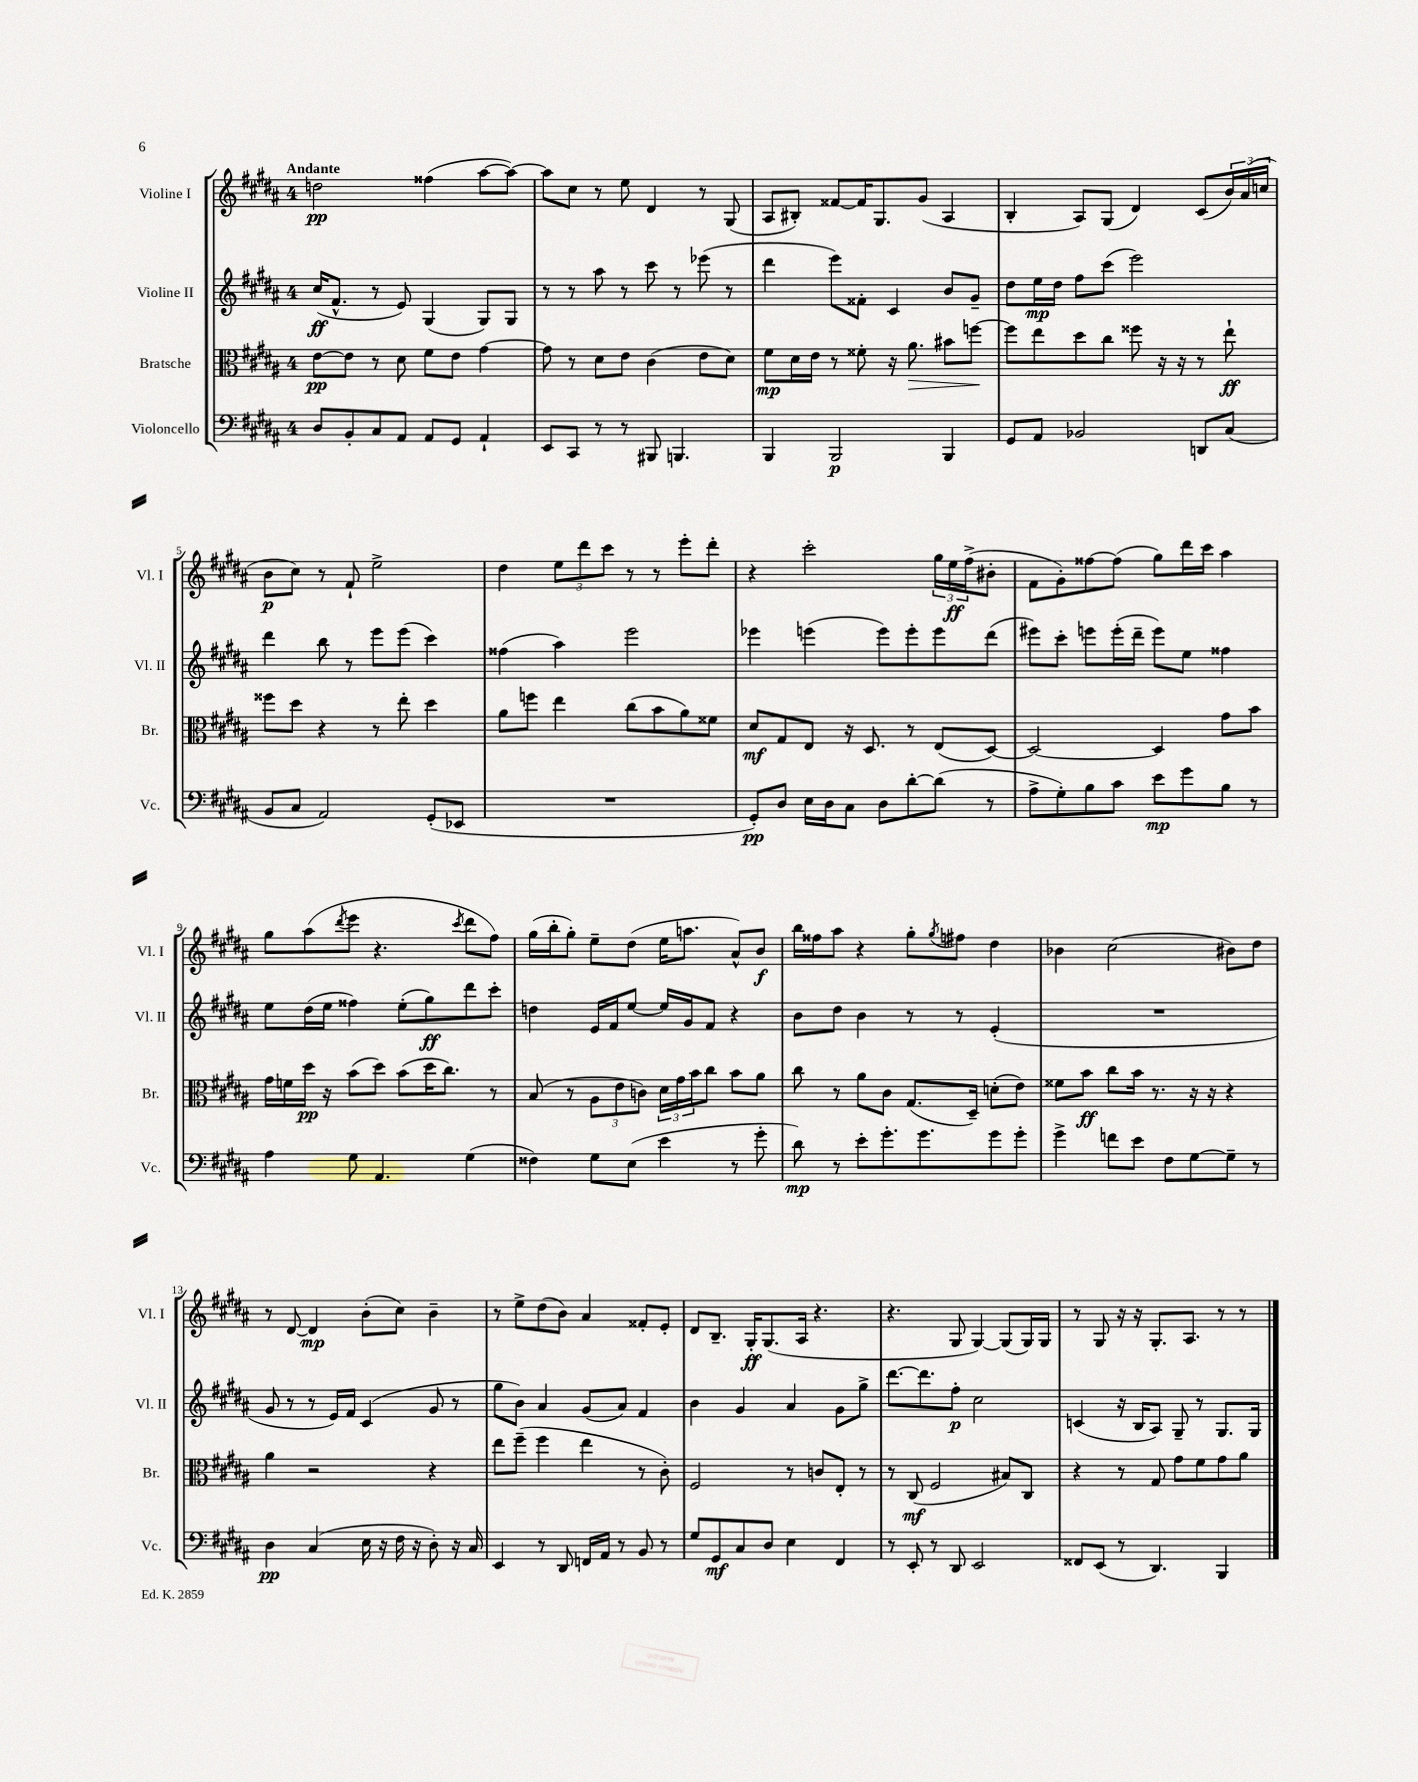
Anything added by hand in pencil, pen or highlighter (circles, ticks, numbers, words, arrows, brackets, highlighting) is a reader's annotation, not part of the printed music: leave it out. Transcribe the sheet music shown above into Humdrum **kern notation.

**kern	**kern	**kern	**kern
*staff4	*staff3	*staff2	*staff1
*clefF4	*clefC3	*clefG2	*clefG2
*k[f#c#g#d#a#]	*k[f#c#g#d#a#]	*k[f#c#g#d#a#]	*k[f#c#g#d#a#]
*M4/4	*M4/4	*M4/4	*M4/4
8D#	[8e	(16cc#	2dd
.	.	8.f#^^	.
8BB'	8e]	.	.
8C#	8r	8r	.
8AA#	8d#	8e)	.
8AA#	8f#	(4G#	(4ff##
8GG#	8e	.	.
4AA#`	[4g#	8G#)	[8aa#
.	.	8G#	8aa#_)
=	=	=	=
8EE	8g#]	8r	8aa#]
8CC#	8r	8r	8cc#
8r	8d#	8aa#	8r
8r	8e	8r	8ee
8BBB#	(4c#	8ccc#	4d#
4.BBB	.	8r	.
.	8e	(8eee-	8r
.	8d#)	8r	(8G#
=	=	=	=
4BBB	8f#	4ddd#	8A#
.	16d#	.	8B#')
.	16e	.	.
2BBB	8r	8eee)	[8f##
.	8f##'	8f##'	16f##]
.	.	.	8.G#
.	16r	4c#	.
.	8.a#	.	.
.	.	.	(8g#
4BBB	8b#	8b	4A#
.	[8ff	8g#~	.
=	=	=	=
8GG#	8ff]	8dd#	4B'
8AA#	8ee	16ee	.
.	.	16dd#	.
2BB-	8dd#	8ff#	8A#)
.	8cc#	(8ccc#	(8G#
.	8ff##	2eee)	4d#)
.	16r	.	.
.	16r	.	.
8DD	8r	.	(8c#
(8C#	8ee`	.	24b)
.	.	.	(24a#
.	.	.	24cc
=	=	=	=
8BB	8ff##	4ddd#	8b
8C#	8dd#	.	8cc#)
2AA#)	4r	8bb	8r
.	.	8r	8f#`
.	8r	8eee	2ee^
.	8ee'	(8eee	.
(8GG#'	4dd#	4ccc#)	.
8EE-	.	.	.
=	=	=	=
1r	8a#	(4ff##	4dd#
.	8ff	.	.
.	4ee	4aa#)	12ee
.	.	.	12ddd#
.	.	.	12ccc#
.	(8cc#	2eee	8r
.	8b	.	8r
.	8a#)	.	8eee'
.	8f##	.	8ddd#'
=	=	=	=
8GG#')	8d#	4eee-	4r
8D#	8G#	.	.
16E	8E	(4eee	2ccc#'
16D#	.	.	.
8C#	16r	.	.
.	8.D#	.	.
8D#	.	8eee)	.
[8d#'	8r	8eee'	.
(8d#]	(8E	8eee	24gg#
.	.	.	24ee
.	.	.	(24ff#^
8r	[8D#)	(8ddd#	8b#'
=	=	=	=
8A#^	2D#_	8eee#)	8f#
8G#')	.	8ccc#'	8g#')
8B	.	8eee	[8ff##
8c#	.	(16eee'	(8ff##]
.	.	16ddd#~	.
8e	4D#]	8eee)	8gg#)
8g#	.	8ee	16ddd#
.	.	.	16ccc#
8B	8g#	4ff##	4aa#
8r	8b	.	.
=	=	=	=
4A#	16g#	8ee	8gg#
.	16f	.	.
.	16dd#	(16dd#	(8aa#
.	16r	16ee	.
.	.	.	8qddd#
8G#	(8b	4ff##)	8eee
4.AA#	8dd#)	.	4.r
.	(8b	(8ee'	.
.	16dd#	8gg#)	.
.	8.cc#)	.	.
.	.	.	8qccc#
(4G#	.	8ddd#	8ddd#
.	8r	8ccc#'	8ff#)
=	=	=	=
4F##)	(8B	4dd	(16gg#
.	.	.	16bb'
.	8r	.	8gg#')
8G#	12A#	16e	8ee~
.	.	16f#	.
.	12e	.	.
(8E	.	[8ee	(8dd#
.	12c)	.	.
4e	24d#	16ee]	16ee
.	24g#	.	.
.	.	16g#	8.aa
.	24b	.	.
.	8cc#	8f#	.
8r	8b	4r	8a#^^)
8g#'	8a#	.	8b
=	=	=	=
8d#)	8cc#	8b	16bb
.	.	.	16ff##
8r	8r	8dd#	8aa#
8e'	8a#	4b	4r
8.g#'	8c#	.	.
.	(8.G#	8r	8gg#'
8.g#	.	.	.
.	.	.	8qgg#
.	.	8r	8ff#
.	16D#~)	.	.
8g#	(8d'	(4e'	4dd#
8g#'	8e)	.	.
=	=	=	=
4g#^	8f##	1r	4b-
.	8b	.	.
8f	8cc#	.	(2cc#
8e	16b	.	.
.	8.r	.	.
8F#	.	.	.
[8G#	16r	.	.
.	16r	.	.
8G#~]	4r	.	8b#)
8r	.	.	8dd#
=	=	=	=
4D#	4a#	8g#	8r
.	.	8r	[8d#
(4C#	2r	8r	4d#]
.	.	16e)	.
.	.	16f#	.
16E	.	(4c#	(8b'
16r	.	.	.
16F#	.	.	8cc#)
16r	.	.	.
8D#')	4r	8g#	4b~
16r	.	8r	.
16C#	.	.	.
=	=	=	=
4EE	8ee	8gg#	8r
.	(8ff#~	8b)	8ee^
8r	4ff#	4a#	(8dd#
8DD#	.	.	8b)
16FF	4ee	(8g#	4a#
16AA#	.	.	.
8r	.	8a#)	.
8BB	8r	4f#	8f##'
8r	8c#')	.	8e'
=	=	=	=
8G#	2F#	4b	8d#
8GG#	.	.	8.B~
8C#	.	4g#	.
.	.	.	16G#'
8D#	.	.	(8.G#
4E	8r	4a#	.
.	.	.	16A#
.	8c	.	4.r
4FF#	8E'	8g#	.
.	8r	8gg#^	.
=	=	=	=
8r	8r	[8.ddd#	4.r
8EE'	(8C#	.	.
.	.	8.ddd#]	.
8r	2F#	.	.
8DD#	.	8ff#'	8G#
2EE	.	2cc#	[4G#)
.	8B#)	.	(8G#]
.	8C#	.	16G#)
.	.	.	16G#
=	=	=	=
8FF##	4r	(4c	8r
(8EE	.	.	8G#
8r	8r	16r	16r
.	.	16B	16r
4.DD#)	8G#	8A#)	8.G#'
.	8g#	8G#~	.
.	.	.	8.A#
.	8f#	8r	.
4BBB	8g#	8.G#	8r
.	8a#	.	8r
.	.	16G#	.
==	==	==	==
*-	*-	*-	*-
